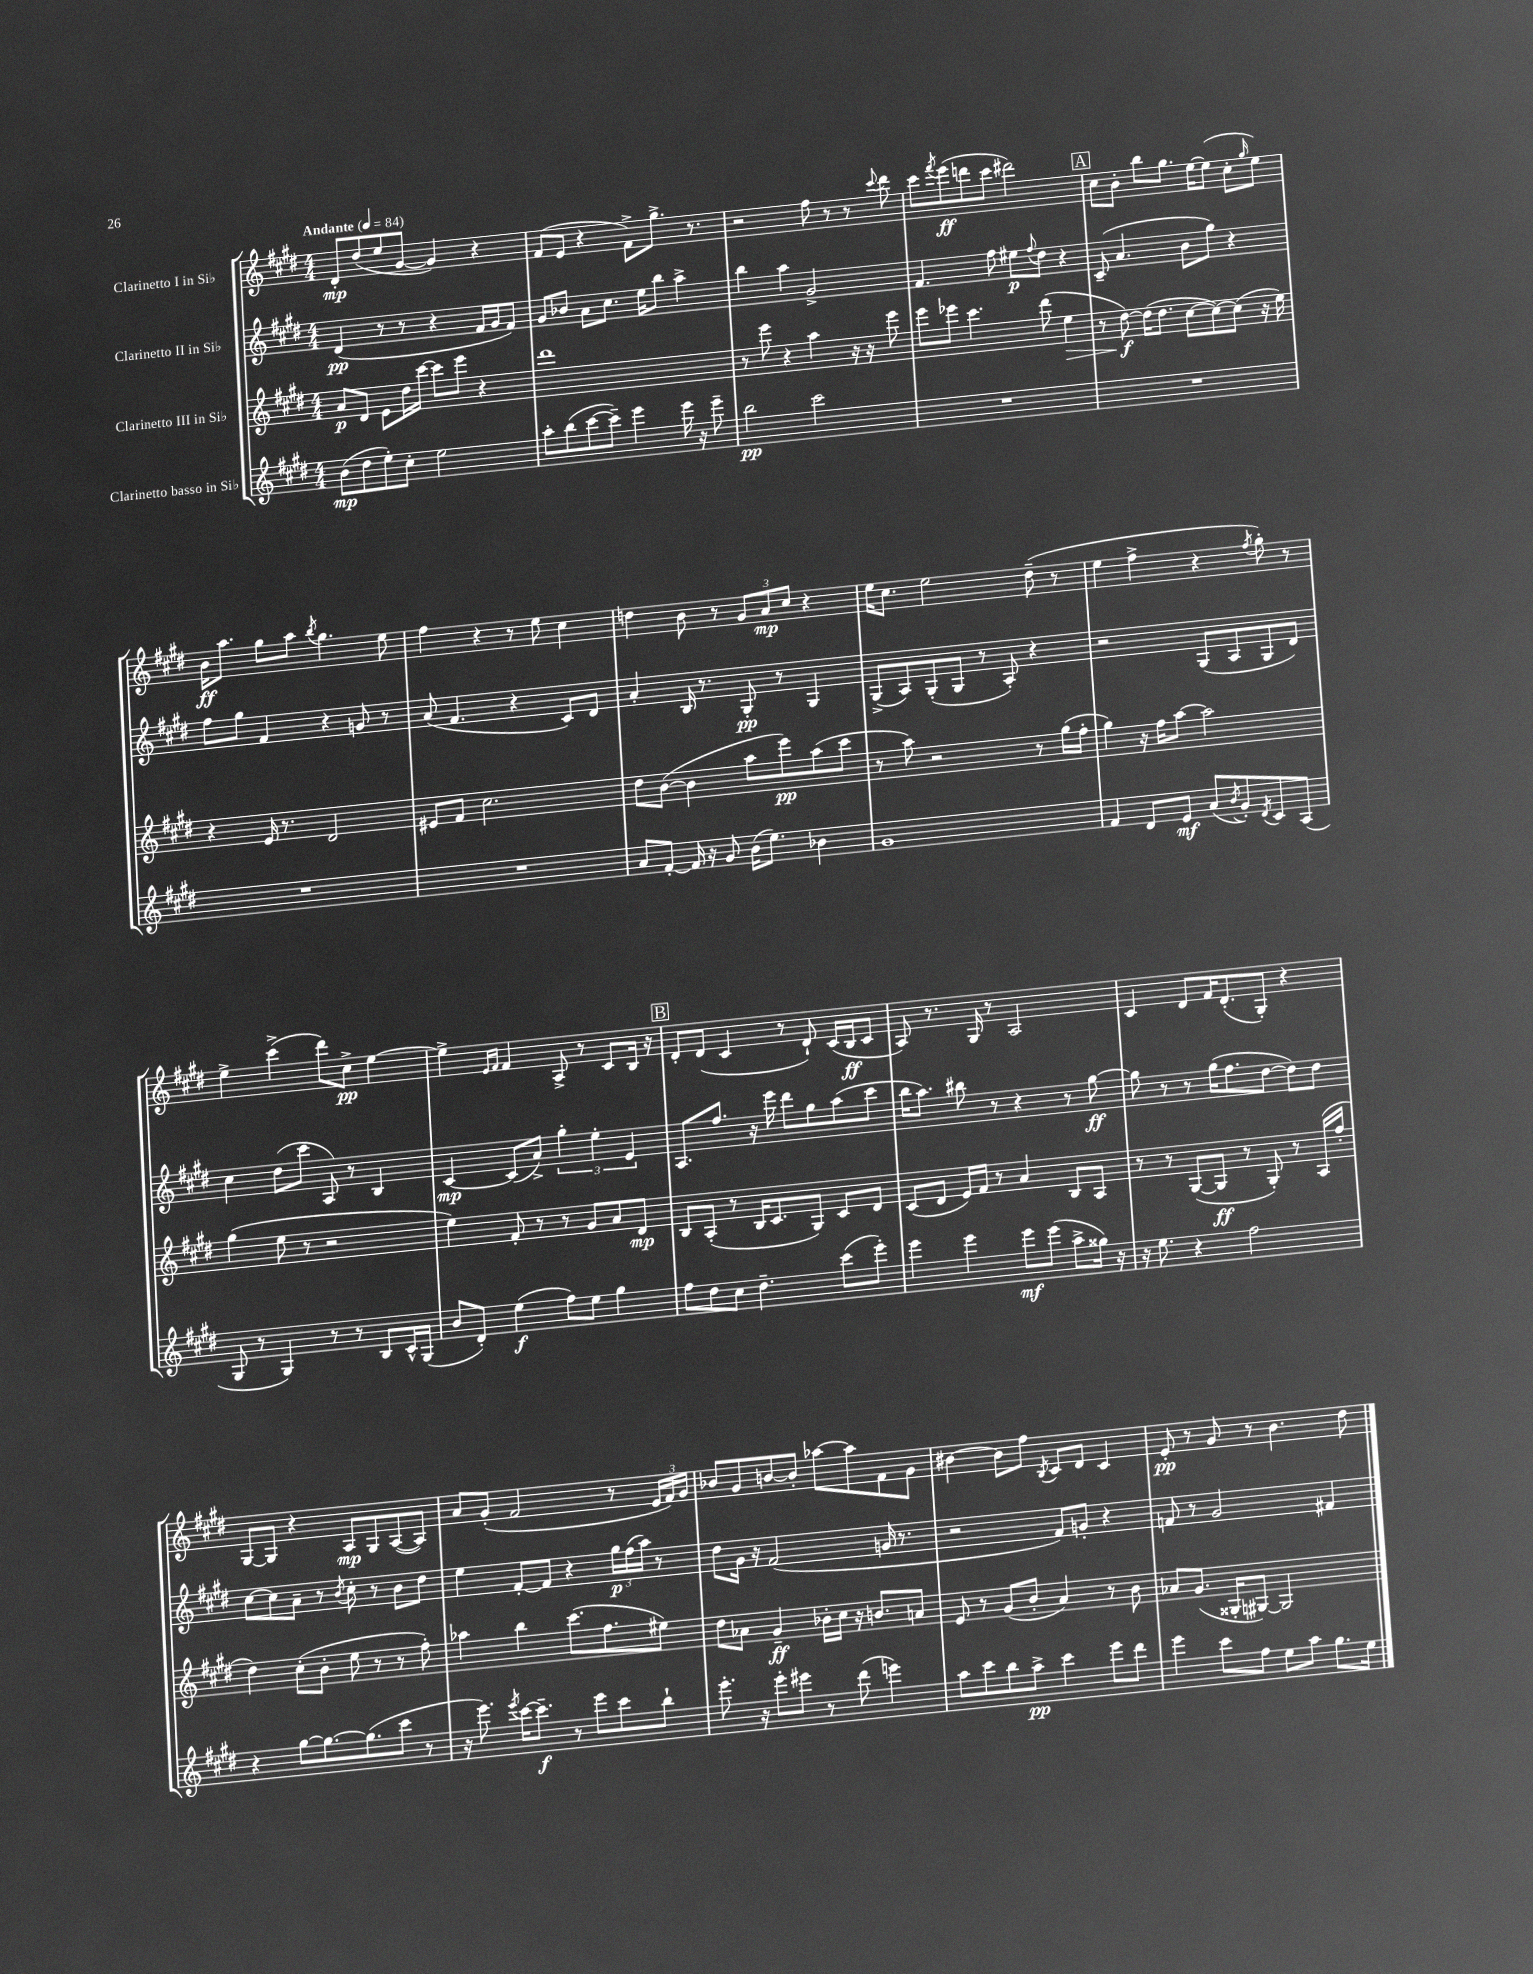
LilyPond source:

<<
\new StaffGroup <<
\new Staff = "s0" \with { instrumentName = "Clarinetto I in Sib" } {
    \clef treble \key e \major \numericTimeSignature \time 4/4 \tempo "Andante" 4 = 84
    dis'8-.\mp dis''8( e''8 gis'8~ gis'4) r4 |
    fis'8( e'8 r4 fis'8->) gis''8.-> r8. |
    r2 fis''8 r8 r8 \appoggiatura { cis'''8 } dis'''8 |
    cis'''8 \acciaccatura { fis'''8 } e'''8\ff( d'''8 cis'''8 dis'''2) |
    \mark \markup { \box "A" } cis''8 b'8-. b''8 gis''8. e''16~ e''8( cis''8-. \grace { gis''16 } e''8) |
    b'16\ff a''8. gis''8 a''8 \acciaccatura { b''8 } gis''4. e''8 |
    fis''4 r4 r8 e''8 cis''4 |
    d''4 b'8 r8 \tuplet 3/2 { gis'8 a'8\mp cis''8 } r4 |
    e''16 cis''8. e''2 dis''8--( r8 |
    e''4 fis''4-> r4 \acciaccatura { fis''8 } gis''8-.) r8 |
    e''4-> cis'''4->( dis'''8) cis''8->\pp e''4~ |
    e''4-> \grace { e'16 fis'16 } fis'4 a8-> r8 cis'8 b16 r16 |
    \mark \markup { \box "B" } dis'8-. dis'8( cis'4 r8 dis'8-!) cis'16( b16\ff cis'8 |
    a8) r8. gis16 r8 a2 |
    cis'4 dis'8 fis'16 dis'8.-.( gis8-.) r4 |
    gis8~ gis8 r4 a8\mp gis8 a8~( a8) |
    a'8 gis'8-.( fis'2 r8 \tuplet 3/2 { e'16 fis'16) gis'16 } |
    bes'8 gis'8 b'8~ b'8-. aes''8~ aes''8 fis'8 gis'8 |
    bis'4~ bis'8 fis''8 \acciaccatura { b8 } cis'8 dis'8 cis'4 |
    e'8-.\pp r8 gis'8 r8 b'4. dis''8 \bar "|." |
}
\new Staff = "s1" \with { instrumentName = "Clarinetto II in Sib" } {
    \clef treble \key e \major \numericTimeSignature \time 4/4
    dis'4\pp( r8 r8 r4 fis'16 gis'16 fis'8) |
    gis'8 bes'8 a'8 cis''8. e''16 b''8 a''4-> |
    b''4 a''4 gis'2-> |
    fis'4. fis''8 eis''8\p \appoggiatura { fis''8 } dis''8 r4 |
    \mark \markup { \box "A" } cis'8--( a'4. b'8 gis''8) r4 |
    fis''8 gis''8 fis'4 r4 g'8 r8 |
    a'8( fis'4. r4 cis'8) dis'8 |
    a'4-. b16 r8. gis8-.\pp r8 gis4 |
    gis8->( a8) gis8-.( gis8 r8 a8-.) r4 |
    r2 gis8( a8 gis8 dis'8) |
    cis''4 dis''8( cis'''8 a8) r8 b4 |
    cis'4~\mp cis'8( a'8->) \tuplet 3/2 { gis''4-. e''4-. e'4 } |
    \mark \markup { \box "B" } a8. fis''8. r16 e'''16 dis'''8 gis''8 a''8( cis'''8 |
    b''16 a''8.) bis''8 r8 r4 r8 gis''8~\ff |
    gis''8 r8 r8 gis''16( fis''8. dis''8~ dis''8) dis''8 |
    cis''8~ cis''8 a'8-- r8 \acciaccatura { b'8 } cis''8-. r8 b'8 dis''8 |
    e''4 fis'8~-. fis'8 r4 \tuplet 3/2 { gis''16\p fis''16( a''16) } r8 |
    dis''8 gis'16 r16 fis'2( g'16 r8. |
    r2 fis'8) g'8-. r4 |
    f'8 r8 gis'2 fis'4 \bar "|." |
}
\new Staff = "s2" \with { instrumentName = "Clarinetto III in Sib" } {
    \clef treble \key e \major \numericTimeSignature \time 4/4
    a'8\p dis'8 e'8 dis''16 cis'''16~ cis'''8 e'''8 r4 |
    dis'''1 |
    r8 e'''8 r4 a''4 r16 r16 e'''8 |
    e'''8 ees'''8 cis'''4. dis'''8( e''4\> |
    \mark \markup { \box "A" } r8 dis''8~\f\!) dis''16( dis''8. cis''8~ cis''8~) cis''8( r16 e''16) |
    r4 e'16 r8. dis'2 |
    eis'8 fis'8 cis''2. |
    dis''8 b'8~( b'4 a''8 e'''8\pp) a''8( cis'''8 |
    r8 a''8) r2 r8 gis''16( fis''16-. |
    gis''4) r16 fis''16 a''8~ a''2 |
    gis''4( e''8 r8 r2 |
    e''4) fis'8-. r8 r8 gis'8 a'8 dis'8\mp |
    \mark \markup { \box "B" } b8 a8-.( r8 b16 cis'8. gis8) cis'8 dis'8 |
    cis'8( dis'8 e'16) fis'16 r8 a'4 b8 a8 |
    r8 r8 gis8~( gis8\ff r8 gis8-.) r8 a16( fis''16-. |
    dis''4) cis''8-.( b'8-. e''8 r8 r8 fis''8-.) |
    aes''4 b''4 cis'''8.( fis''8. eis''8) |
    dis''8 aes'8 gis'4--\ff bes'16-. cis''16 r16 b'8. a'8 |
    e'8 r8 gis'8( b'8-. a'4) r8 b'8 |
    aes'8 gis'8.( gisis16-. gis8~) gis2 \bar "|." |
}
\new Staff = "s3" \with { instrumentName = "Clarinetto basso in Sib" } {
    \clef treble \key e \major \numericTimeSignature \time 4/4
    b'8\mp( dis''8 e''8-.) cis''8-. e''2 |
    a''8-. b''8( cis'''8~ cis'''8--) e'''4 e'''16 r16 e'''8-- |
    b''2\pp cis'''2 |
    R1 |
    \mark \markup { \box "A" } R1 |
    R1 |
    R1 |
    a'8 fis'8~-. fis'16 r16 gis'8 b'16( e''8.) bes'4 |
    gis'1 |
    fis'4 dis'8 e'8\mf a'8( \acciaccatura { b'8 } gis'8-.) \acciaccatura { dis'8 } cis'8 a8( |
    gis8 r8 gis4) r8 r8 b8 cis'16-^ gis16( |
    b'8 dis'8-.) e''4\f( fis''8) e''8 gis''4 |
    \mark \markup { \box "B" } fis''8 dis''8 cis''8 dis''4.-- cis'''8( e'''8-.) |
    e'''4 e'''4 e'''8\mf e'''8( a''8-> gisis''16) r16 |
    r16 e''8. r4 fis''2 |
    r4 gis''8~ gis''8.~ gis''8.( cis'''8 r8 |
    r16 e'''8.) \acciaccatura { e'''8 } cis'''16~ cis'''8.--\f r8 e'''8 cis'''8 b''8-! |
    e'''8.-. r16 e'''8-. eis'''8 r8 dis'''8( e'''4) |
    a''8 cis'''8 b''8 a''8->\pp cis'''4 e'''8 dis'''8 |
    e'''4 cis'''8 fis''8 e''8 a''8 gis''8. e''16 \bar "|." |
}
>>
>>
\layout { \context { \Score \remove "Bar_number_engraver" } }
